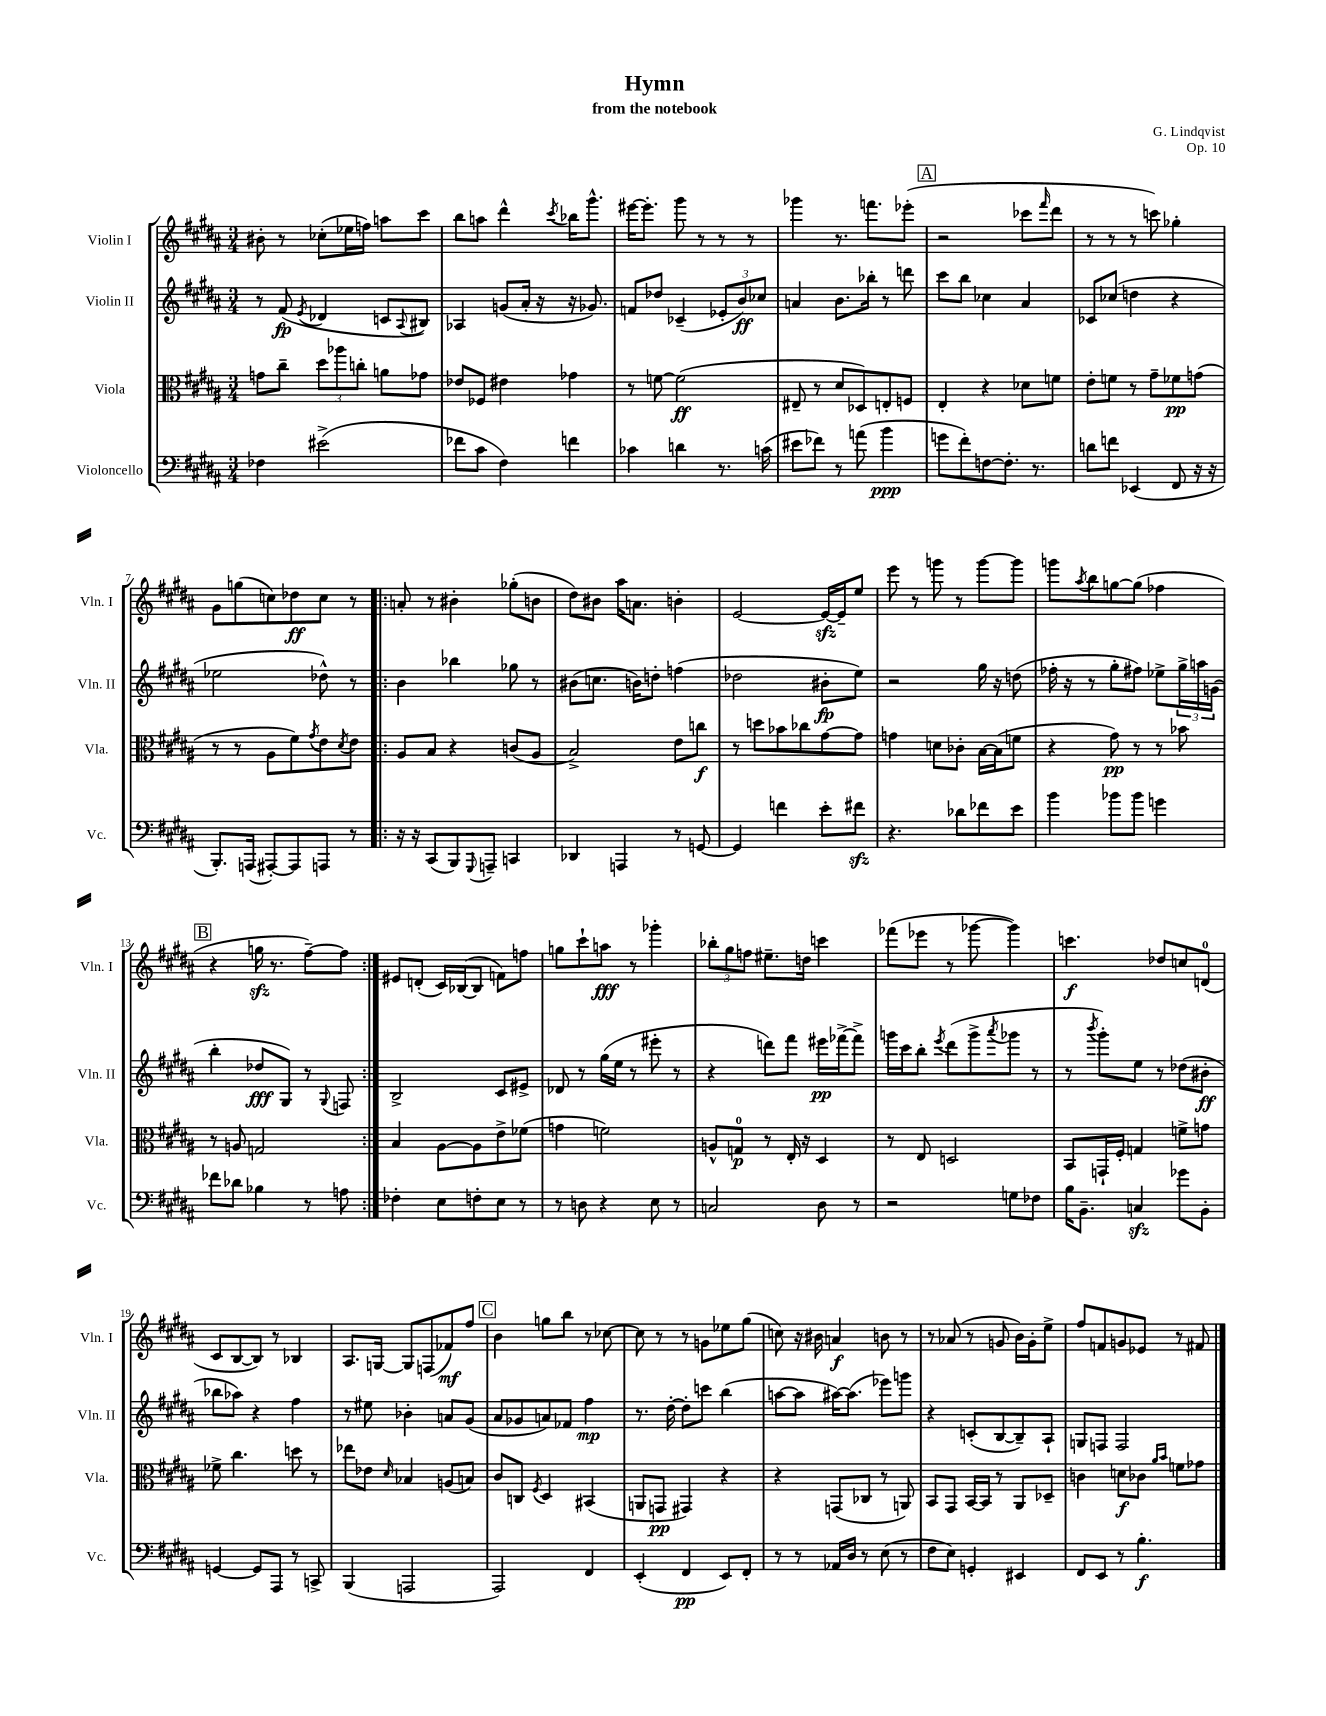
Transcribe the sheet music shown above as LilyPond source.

\header { title = "Hymn" composer = "G. Lindqvist" subtitle = "from the notebook" opus = "Op. 10" }
<<
\new StaffGroup <<
\new Staff = "s0" \with { instrumentName = "Violin I" shortInstrumentName = "Vln. I" } {
    \clef treble \key b \major \numericTimeSignature \time 3/4
    bis'8-. r8 ces''8-.( ees''16 f''16) a''8 cis'''8 |
    b''8 a''8 dis'''4-^ \acciaccatura { cis'''8 } bes''16 gis'''8.-^ |
    eis'''16~ eis'''8.-. gis'''8 r8 r8 r8 |
    ges'''4 r8. f'''8. ees'''8-.( |
    \mark \markup { \box "A" } r2 ces'''8 \grace { fis'''16 } dis'''8 |
    r8 r8 r8 c'''8) ges''4-. |
    gis'8 g''8( c''8) des''8\ff c''8 r8 |
    \repeat volta 2 { a'8-. r8 bis'4-. ges''8-.( b'8 |
    dis''8) bis'8 ais''16 a'8. b'4-. |
    e'2~ e'16~\sfz e'16-- e''8 |
    e'''8 r8 g'''8 r8 g'''8~ g'''8 |
    g'''8 \acciaccatura { ais''8 } b''8 g''8~ g''8( fes''4 |
    \mark \markup { \box "B" } r4 g''16\sfz r8. fis''8~--) fis''8 | }
    eis'8 d'8-.( cis'16) bes16~( bes8 f'8) f''8 |
    g''8 cis'''8-! a''8\fff r8 ges'''4-. |
    \tuplet 3/2 { bes''8-. gis''8 f''8 } eis''8.-- d''16 c'''4 |
    fes'''8( ees'''8 r8 ges'''8~ ges'''4) |
    c'''4.\f des''8 c''8 d'8-0( |
    cis'8 b8~ b8) r8 bes4 |
    ais8. g16~ g8 f8( fes'8\mf) fis''8 |
    \mark \markup { \box "C" } b'4 g''8 b''8 r8 ces''8~ |
    ces''8 r8 r8 g'8 ees''8 gis''8( |
    c''8) r16 bis'16 a'4\f b'8 r8 |
    r8 aes'8( r8 g'8 b'16) g'16-. e''8-> |
    fis''8 f'8 g'8 ees'8 r8 fis'8 \bar "|." |
}
\new Staff = "s1" \with { instrumentName = "Violin II" shortInstrumentName = "Vln. II" } {
    \clef treble \key b \major \numericTimeSignature \time 3/4
    r8 fis'8\fp( \acciaccatura { e'8 } des'4 c'8 \appoggiatura { ais8 } bis8) |
    aes4 g'8( ais'16-. r16 r16 ges'8.) |
    f'8 des''8 ces'4--( \tuplet 3/2 { ees'8-. b'8\ff) ces''8 } |
    a'4 b'8. bes''16-. r8 d'''8 |
    \mark \markup { \box "A" } cis'''8 b''8 ces''4 ais'4 |
    ces'8 ces''8( d''4 r4 |
    ees''2 des''8-^) r8 |
    \repeat volta 2 { b'4 bes''4 ges''8 r8 |
    bis'8( c''8. b'16) d''8-. f''4( |
    des''2 bis'8-.\fp e''8) |
    r2 gis''16 r16 d''8( |
    fes''16-. r16 r8 gis''8-. fis''8) ees''8-> \tuplet 3/2 { gis''16-> a''16 g'16( } |
    \mark \markup { \box "B" } b''4-. des''8\fff gis8) r8 \appoggiatura { gis8 } f8 | }
    b2-> cis'8 eis'8-> |
    des'8 r8 gis''16( e''16 r8 eis'''8-. r8 |
    r4 d'''8) fis'''8 eis'''16\pp fes'''16~-> fes'''8-> |
    g'''16 cis'''16 b''8-. \acciaccatura { e'''8 } dis'''8( g'''8-> \acciaccatura { ais'''8 } ges'''8 r8 |
    r8 \acciaccatura { b'''8 } gis'''8-.) e''8 r8 des''8( bis'8-.\ff |
    bes''8 aes''8) r4 fis''4 |
    r8 eis''8 bes'4-. a'8 gis'8( |
    \mark \markup { \box "C" } ais'8 ges'8 a'8) fes'8 fis''4\mp |
    r8. dis''16~-. dis''8-. c'''8 b''4( |
    a''8~ a''8 ais''16~) ais''8.( ees'''8) g'''8 |
    r4 c'8-.( b8~ b8--) ais8-! |
    g8 f8 f2 \bar "|." |
}
\new Staff = "s2" \with { instrumentName = "Viola" shortInstrumentName = "Vla." } {
    \clef alto \key b \major \numericTimeSignature \time 3/4
    g'8 cis''8-- \tuplet 3/2 { dis''8 aes''8 c''8-. } a'8 ges'8 |
    ees'8 fes8 eis'4 ges'4 |
    r8 f'8~ f'2\ff( |
    eis8-- r8 dis'8 des8) e8-. f8 |
    \mark \markup { \box "A" } e4-. r4 des'8 f'8 |
    e'8-. f'8 r8 gis'8-- fes'8\pp g'8( |
    r8 r8 ais8 fis'8) \acciaccatura { gis'8 } e'8 \acciaccatura { dis'8 } e'8 |
    \repeat volta 2 { ais8 b8 r4 c'8( ais8 |
    b2->) e'8 c''8\f |
    r8 d''8 bes'8 ces''8 gis'8~ gis'8 |
    g'4 d'8 ces'8-. b16~ b16( f'8 |
    r4 gis'8\pp) r8 r8 bes'8 |
    \mark \markup { \box "B" } r8 a8 g2 | }
    b4 ais8~ ais8 e'8-> fes'8( |
    g'4 f'2) |
    a8-^ g8-0\p r8 e16-. r16 dis4 |
    r8 e8 d2 |
    b,8 g,16-! fis16-. g4 f'8-> g'8 |
    fes'8-> cis''4. d''8 r8 |
    ees''8 ees'8 \grace { dis'16 } bes4 a8( b8) |
    \mark \markup { \box "C" } cis'8 c8 \acciaccatura { fis8 } dis4 bis,4( |
    a,8 g,8\pp gis,4) r4 |
    r4 g,8( ces8 r8 a,8) |
    b,8 gis,8 b,16~ b,16 r8 ais,8 des8-- |
    c'4 d'8\f ces'8 \grace { ais'16 b'16 } f'8 ges'8 \bar "|." |
}
\new Staff = "s3" \with { instrumentName = "Violoncello" shortInstrumentName = "Vc." } {
    \clef bass \key b \major \numericTimeSignature \time 3/4
    fes4 eis'2->( |
    fes'8 cis'8 fis4) f'4 |
    ces'4 d'4 r8. c'16( |
    eis'8 fes'8) r8 a'8( b'4\ppp |
    \mark \markup { \box "A" } g'8 fis'8-.) f8~ f8.-. r8. |
    d'8 f'8 ees,4( fis,8 r16 r16 |
    b,,8.-.) a,,16( ais,,8~-.) ais,,8 a,,8 r8 |
    \repeat volta 2 { r16 r16 cis,8( b,,8) \appoggiatura { gis,,8 } a,,8-- c,4 |
    des,4 a,,4 r8 g,8~ |
    g,4 f'4 e'8-. fis'8\sfz |
    r4. des'8 fes'8 e'8 |
    b'4 bes'8 bes'8 g'4 |
    \mark \markup { \box "B" } fes'8 des'8 bes4 r8 a8 | }
    fes4-. e8 f8-. e8 r8 |
    r8 d8 r4 e8 r8 |
    c2 dis8 r8 |
    r2 g8 fes8 |
    b16 b,8.-- c4\sfz ges'8 b,8-. |
    g,4~ g,8 ais,,8 r8 c,8-> |
    b,,4( a,,2 |
    \mark \markup { \box "C" } ais,,2) fis,4 |
    e,4-.( fis,4\pp e,8) fis,8-. |
    r8 r8 aes,16 dis16 r8 e8( r8 |
    fis8 e8) g,4-. eis,4 |
    fis,8 e,8 r8 b4.-.\f \bar "|." |
}
>>
>>
